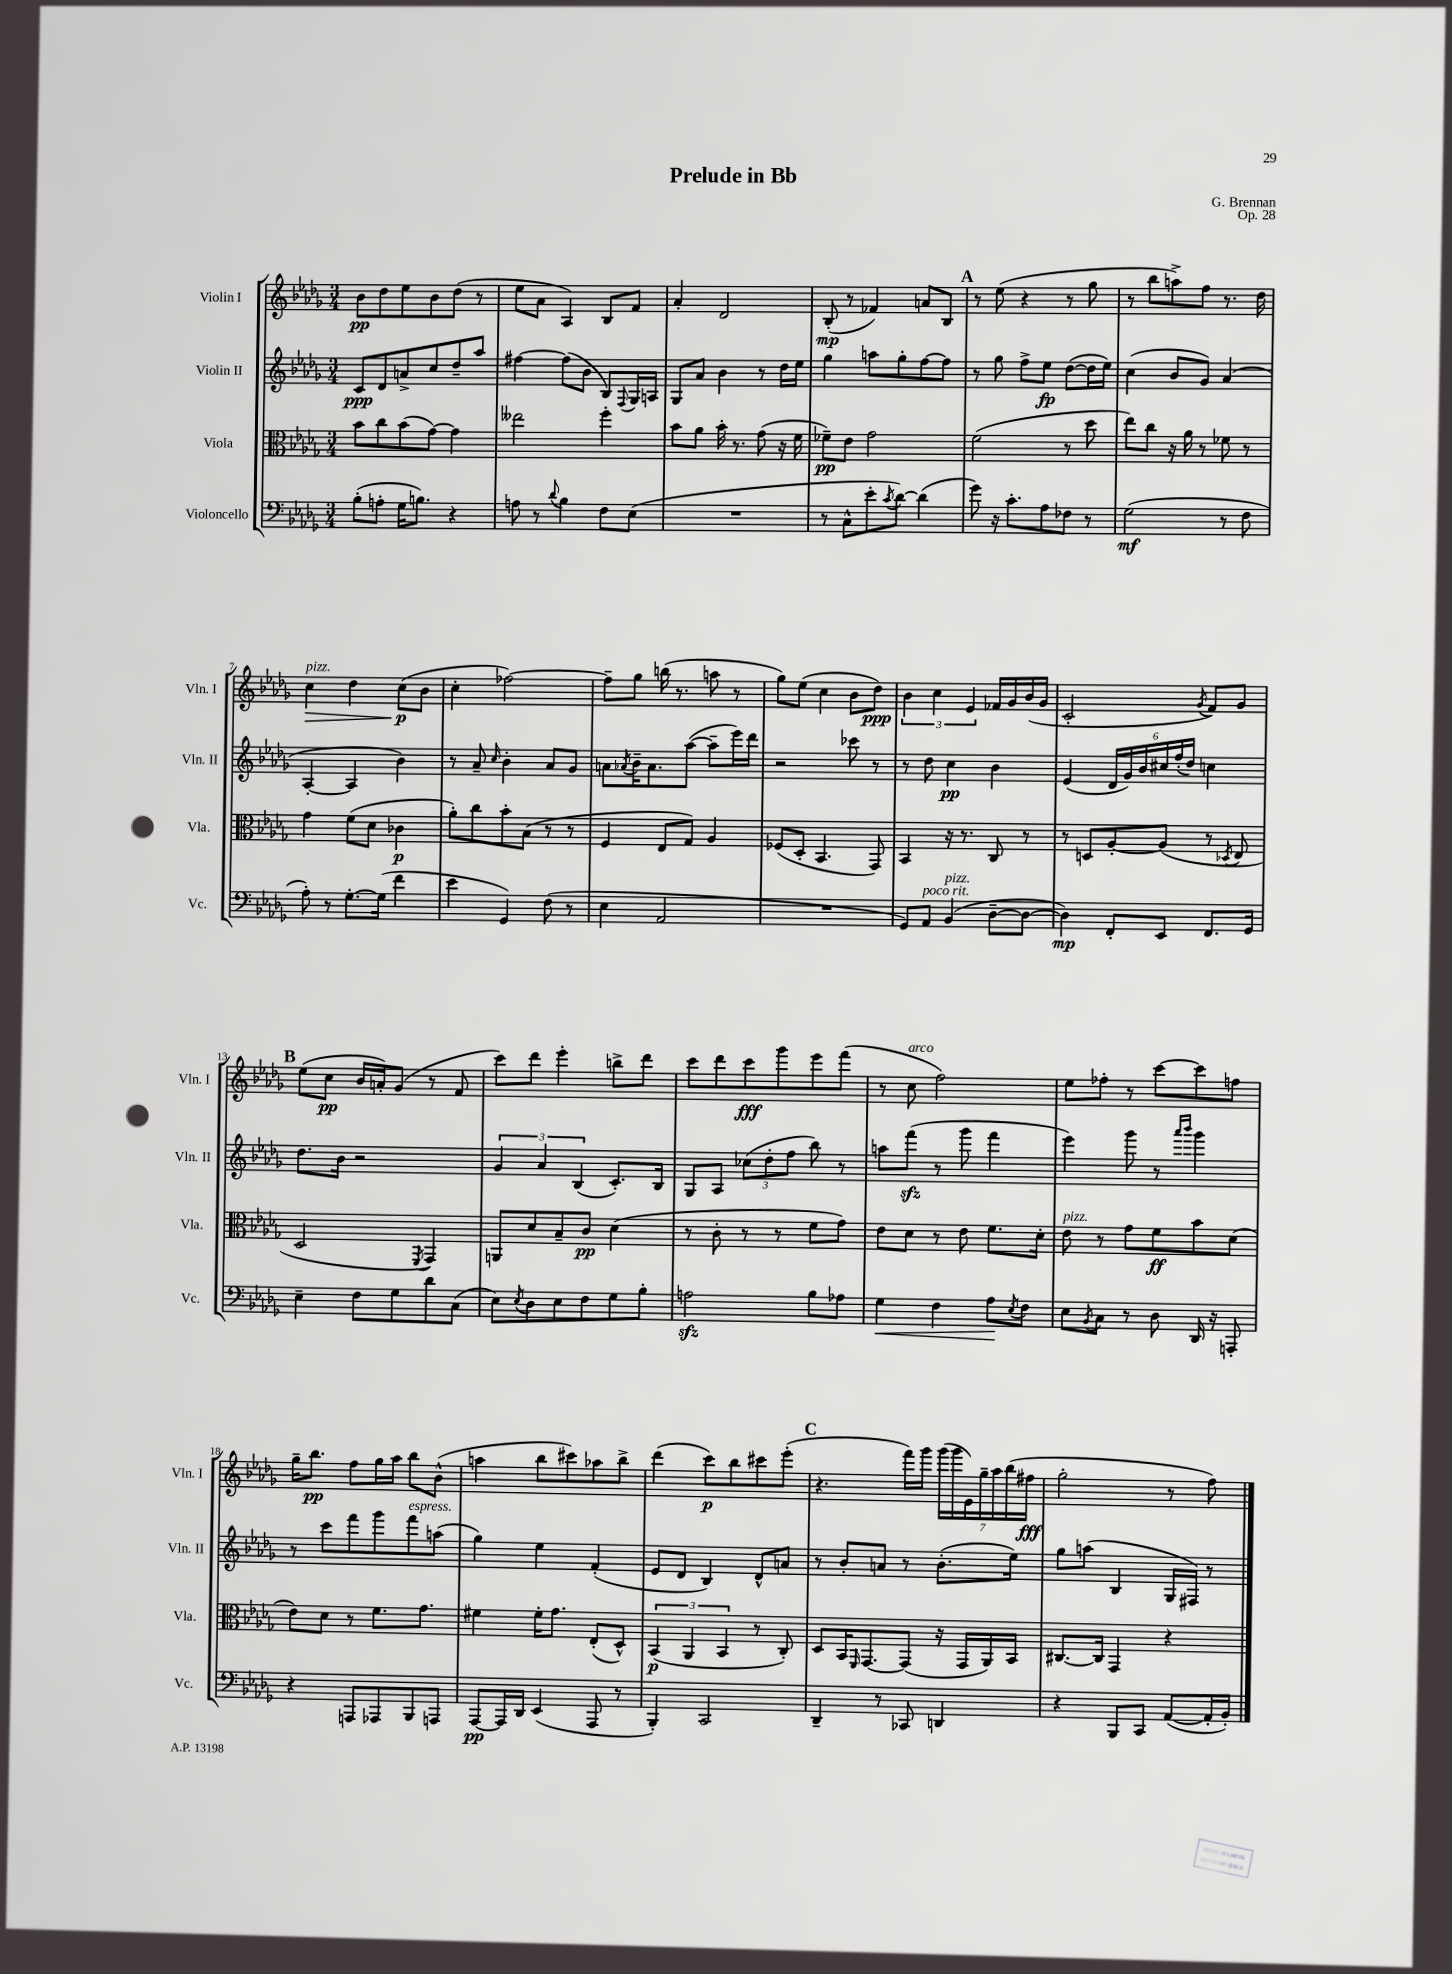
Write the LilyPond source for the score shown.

\header { title = "Prelude in Bb" composer = "G. Brennan" opus = "Op. 28" }
<<
\new StaffGroup <<
\new Staff = "s0" \with { instrumentName = "Violin I" shortInstrumentName = "Vln. I" } {
    \clef treble \key des \major \numericTimeSignature \time 3/4
    bes'8\pp des''8 ees''8 bes'8 des''8( r8 |
    ees''8 aes'8 aes4) bes8 f'8 |
    aes'4-. des'2 |
    bes8-.\mp( r8 fes'4) a'8 bes8 |
    \mark \markup { \bold "A" } r8 ees''8( r4 r8 ges''8 |
    r8 bes''8 a''8->) f''8 r8. des''16 |
    c''4\>^\markup { \italic "pizz." } des''4 c''8\p\!( bes'8 |
    c''4-. fes''2~) |
    fes''8-- ges''8 b''16( r8. a''8 r8 |
    ges''8) ees''8( c''4 bes'8 des''8\ppp) |
    \tuplet 3/2 { bes'4 c''4 ees'4 } fes'16 ges'16 bes'16( ges'16 |
    c'2-. \acciaccatura { ges'8 } f'8) ges'8 |
    \mark \markup { \bold "B" } ees''8( c''8\pp bes'16 a'16-.) ges'8( r8 f'8 |
    c'''8) des'''8 ees'''4-. b''8-> des'''8 |
    c'''8 des'''8 c'''8\fff ges'''8 ees'''8 f'''8( |
    r8 c''8^\markup { \italic "arco" } f''2) |
    ees''8 fes''8-. r8 c'''8~ c'''8 f''8 |
    ges''16-- bes''8.\pp f''8 ges''16 aes''16 bes''8 bes'8-^( |
    a''4 bes''8 cis'''8) aes''8 bes''8-> |
    des'''4( c'''8\p) bes''8 cis'''8 ees'''8-.( |
    \mark \markup { \bold "C" } r4. f'''16) ges'''16 \tuplet 7/4 { ges'''16( ges'''16 ees'16) ges''16-- aes''16 bes''16( fis''16\fff } |
    ges''2-. r8 f''8) \bar "|." |
}
\new Staff = "s1" \with { instrumentName = "Violin II" shortInstrumentName = "Vln. II" } {
    \clef treble \key des \major \numericTimeSignature \time 3/4
    c'8\ppp des'8 a'8-> c''8 des''8-- aes''8 |
    fis''4~ fis''8( bes'8 bes8) \appoggiatura { f8 } ges16 a16 |
    ges8 aes'8 bes'4 r8 des''16 ees''16 |
    ges''4 a''8 ges''8-. f''8~ f''8 |
    \mark \markup { \bold "A" } r8 ges''8 f''8-> ees''8\fp des''8~( des''16 ees''16) |
    c''4( bes'8 ges'8) aes'4( |
    aes4~-. aes4 bes'4) |
    r8 aes'8-- \grace { c''16 } bes'4-. aes'8 ges'8 |
    a'8 \acciaccatura { aes'8 } bes'16-- aes'8. aes''8~( aes''8-- ees'''16) des'''16 |
    r2 ces'''8 r8 |
    r8 des''8 c''4\pp bes'4 |
    ees'4( \tuplet 6/4 { des'16 ges'16) bes'16 cis''16 f''16-.( des''16) } c''4 |
    \mark \markup { \bold "B" } des''8. bes'16 r2 |
    \tuplet 3/2 { ges'4 aes'4 bes4( } c'8.-.) bes16 |
    ges8 aes8 \tuplet 3/2 { ces''8( des''8-. f''8 } bes''8) r8 |
    a''8 f'''8\sfz( r8 ges'''8 f'''4 |
    ees'''4) ges'''8 r8 \grace { aes'''16 bes'''16 } ges'''4 |
    r8 c'''8 f'''8 ges'''8 f'''8^\markup { \italic "espress." } a''8( |
    ges''4) ees''4 f'4-.( |
    ees'8 des'8 bes4) des'8-^ a'8 |
    \mark \markup { \bold "C" } r8 bes'8-. a'8 r8 bes'8.-.( ees''16) |
    ges''8 a''8( bes4 ges16 fis16) r8 \bar "|." |
}
\new Staff = "s2" \with { instrumentName = "Viola" shortInstrumentName = "Vla." } {
    \clef alto \key des \major \numericTimeSignature \time 3/4
    bes'8 c''8 bes'8( ges'8~) ges'4 |
    eeses''2 f''4-. |
    bes'8 aes'8 bes'16-. r8. ges'8( r16 f'16 |
    fes'8--\pp) ees'8 ges'2 |
    \mark \markup { \bold "A" } f'2( r8 des''8 |
    ees''8) c''8 r16 aes'16 r8 fes'8 r8 |
    ges'4 f'8( des'8 ces'4\p |
    aes'8-.) c''8 bes'8-. bes8( r8 r8 |
    f4 ees8 ges8) aes4 |
    fes8( des8-. bes,4. ges,8) |
    bes,4 r16 r8. c8 r8 |
    r8 d8 aes8~-. aes8( r8 \acciaccatura { des8 } ees8 |
    \mark \markup { \bold "B" } des2 \acciaccatura { f,8 } ges,4) |
    a,8 des'8 bes8-- c'8\pp des'4( |
    r8 c'8-. r8 r8 f'8 ges'8) |
    ees'8 des'8 r8 ees'8 f'8. des'16-. |
    ees'8^\markup { \italic "pizz." } r8 ges'8 f'8\ff bes'8 des'8( |
    ees'8) des'8 r8 f'8. ges'8. |
    fis'4 fis'16-. ges'8. ees8-.( des8-^) |
    \tuplet 3/2 { bes,4\p( aes,4 bes,4 } r8 c8-.) |
    \mark \markup { \bold "C" } des8 bes,16 \grace { f,16 } ges,8.~ ges,8( r16 ges,16 aes,16) bes,16 |
    cis8.~ cis16 ges,4 r4 \bar "|." |
}
\new Staff = "s3" \with { instrumentName = "Violoncello" shortInstrumentName = "Vc." } {
    \clef bass \key des \major \numericTimeSignature \time 3/4
    bes8-.( a8-. ges16 b8.) r4 |
    a8 r8 \appoggiatura { des'8 } bes4 f8 ees8( |
    R2. |
    r8 c8-^ ees'8-. \acciaccatura { c'8 } des'8~) des'4( |
    \mark \markup { \bold "A" } ges'8) r16 c'8.-. aes8 fes8 r8 |
    ges2\mf( r8 f8 |
    aes8-.) r8 ges8.~-. ges16( f'4 |
    ees'4 ges,4) f8( r8 |
    ees4 aes,2 |
    R2. |
    ges,8) aes,8^\markup { \italic "poco rit." } bes,4^\markup { \italic "pizz." }( des8~-- des8~ |
    des4\mp) f,8-. ees,8 f,8. ges,16 |
    \mark \markup { \bold "B" } ees4-- f8 ges8 des'8 c8( |
    ees8) \acciaccatura { ees8 } des8 ees8 f8 ges8 bes8-. |
    a2\sfz bes8 aes8 |
    ges4\< f4 aes8\! \acciaccatura { ees8 } f8 |
    ees8 \acciaccatura { bes,8 } c8 r8 des8 des,16 r16 a,,8-. |
    r4 a,,8 aes,,8 bes,,8 a,,8 |
    aes,,8~\pp aes,,16 des,16 ees,4( aes,,8 r8 |
    bes,,4-.) c,2 |
    \mark \markup { \bold "C" } des,4-- r8 ces,8 d,4 |
    r4 bes,,8 c,8 aes,8~( aes,16-. bes,16-.) \bar "|." |
}
>>
>>
